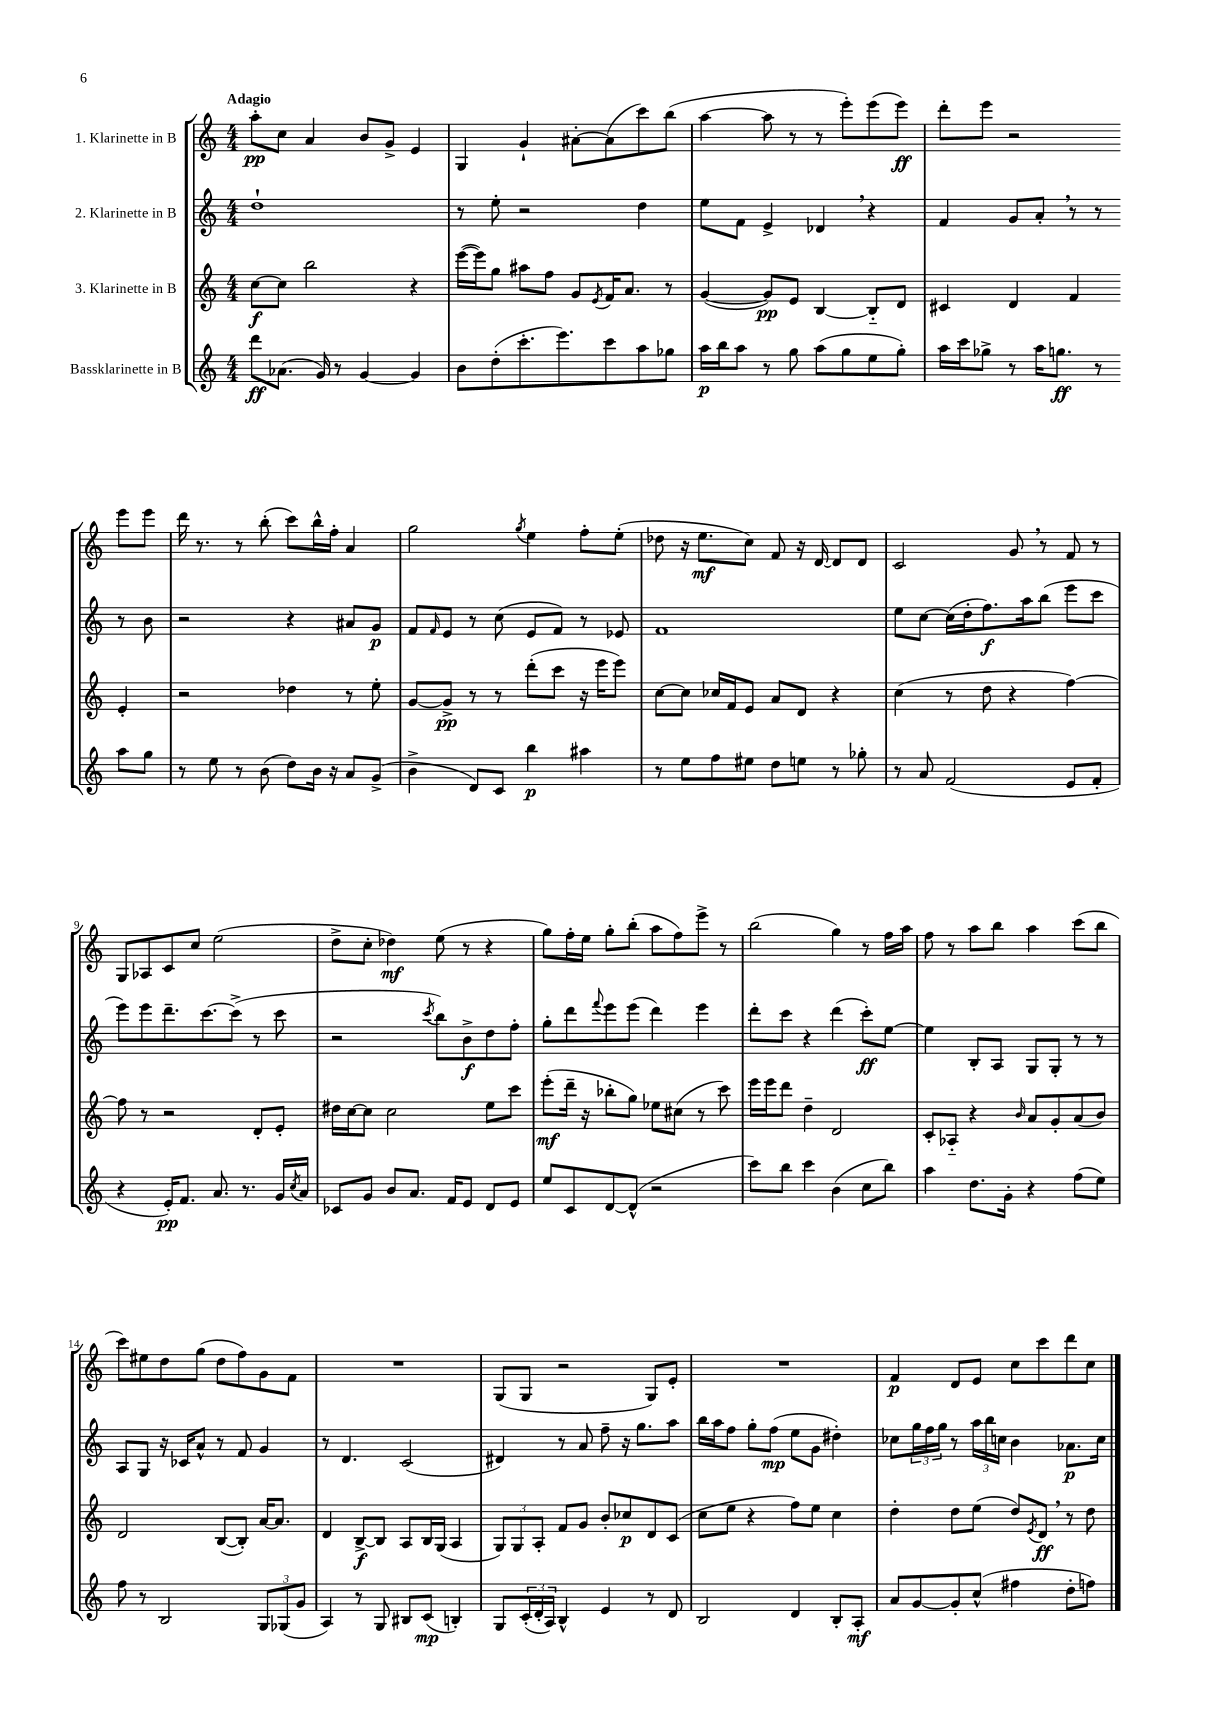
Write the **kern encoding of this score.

**kern	**kern	**kern	**kern
*staff4	*staff3	*staff2	*staff1
*clefG2	*clefG2	*clefG2	*clefG2
*k[]	*k[]	*k[]	*k[]
*M4/4	*M4/4	*M4/4	*M4/4
8ddd	[8cc	1dd`	8aa'
(8.a-	8cc]	.	8cc
.	2bb	.	4a
16g)	.	.	.
8r	.	.	.
[4g	.	.	8b
.	.	.	8g^
4g]	4r	.	4e
=	=	=	=
8b	([16eee	8r	4G
.	16eee])	.	.
(8dd'	8gg	8ee'	.
8.ccc'	8aa#	2r	4g`
.	8ff	.	.
8.eee)	.	.	.
.	8g	.	[8a#'
.	8qe	.	.
8ccc	16f	.	(8a#]
.	8.a	.	.
8aa	.	4dd	8ccc)
8gg-	8r	.	(8bb
=	=	=	=
16aa	([4g	8ee	[4aa
16bb	.	.	.
8aa	.	8f	.
8r	8g])	4e^	8aa]
8gg	8e	.	8r
(8aa	[4B	4d-	8r
8gg	.	.	8eee')
8ee	8B'~]	4r	(8eee
8gg')	8d	.	8eee)
=	=	=	=
16aa	4c#	4f	8ddd'
16ccc	.	.	.
8gg-^	.	.	8eee
8r	4d	8g	2r
16aa	.	8a'	.
8.gg	.	.	.
.	4f	8r	.
8r	.	8r	.
8aa	4e'	8r	8eee
8gg	.	8b	8eee
=	=	=	=
8r	2r	2r	16ddd
.	.	.	8.r
8ee	.	.	.
8r	.	.	8r
(8b	.	.	(8bb'
8dd)	4dd-	4r	8ccc)
16b	.	.	16bb^^
16r	.	.	16ff'
8a	8r	8a#	4a
(8g^	8ee'	8g	.
=	=	=	=
4b^	[8g	8f	2gg
.	.	16qqf	.
.	8g^]	8e	.
8d)	8r	8r	.
8c	8r	(8cc	.
.	.	.	8qgg
4bb	(8ddd'	8e	4ee
.	8ccc	8f)	.
4aa#	16r	8r	8ff'
.	16eee	.	.
.	8eee)	8e-	(8ee'
=	=	=	=
8r	[8cc	1f	8dd-
8ee	8cc]	.	16r
.	.	.	8.ee
8ff	16cc-	.	.
.	16f	.	.
8ee#	8e	.	8cc)
8dd	8a	.	8f
8ee	8d	.	16r
.	.	.	[16d
8r	4r	.	8d]
8gg-'	.	.	8d
=	=	=	=
8r	(4cc	8ee	2c
8a	.	[8cc	.
(2f	8r	(16cc]	.
.	.	16dd'	.
.	8dd	8.ff)	.
.	4r	.	8g
.	.	16aa	.
.	.	(8bb	8r
8e	[4ff)	8eee	8f
8f'	.	8ccc	8r
=	=	=	=
4r	8ff]	8eee)	8G
.	8r	8eee	8A-
16e')	2r	8.ddd~	8c
8.f	.	.	.
.	.	.	8cc
.	.	[8.ccc	.
8.a	.	.	(2ee
.	.	(8ccc^]	.
8.r	.	.	.
.	8d'	8r	.
16g	8e'	8ccc	.
8qcc	.	.	.
16a	.	.	.
=	=	=	=
8c-	16dd#	2r	8dd^
.	[16cc	.	.
8g	8cc]	.	8cc'
8b	2cc	.	4dd-)
8.a	.	.	.
.	.	8qccc	.
.	.	8bb)	(8ee
16f	.	.	.
8e	.	8b^	8r
8d	8ee	8dd	4r
8e	8ccc	8ff'	.
=	=	=	=
8ee	(8eee'	8gg'	8gg)
8c	16ddd~	8ddd	16ff'
.	16r	.	16ee
.	.	8qqfff	.
[8d	8bb-'	8eee	8gg'
(8d^^]	8gg)	(8eee	(8bb'
2r	8ee-	4ddd)	8aa
.	(8cc#	.	8ff)
.	8r	4eee	8eee^
.	8ccc)	.	8r
=	=	=	=
8ccc)	16eee	8ddd'	(2bb
.	16eee	.	.
8bb	8ddd	8ccc	.
4ccc	4dd~	4r	.
(4b	2d	(4ddd	4gg)
8cc	.	8ccc')	8r
8bb)	.	[8ee	16ff
.	.	.	16aa
=	=	=	=
4aa	8c'	4ee]	8ff
.	8A-'~	.	8r
8.dd	4r	8B'	8aa
.	.	8A	8bb
16g'	.	.	.
.	16qqb	.	.
4r	8a	8G	4aa
.	8g'	8G'	.
(8ff	(8a	8r	(8ccc
8ee)	8b)	8r	8bb
=	=	=	=
8ff	2d	8A	8ccc)
8r	.	8G	8ee#
2B	.	16r	8dd
.	.	16c-	.
.	.	8a^^	(8gg
.	([8B	8r	8dd
.	8B'])	8f	8ff)
12G	[16a	4g	8g
.	8.a]	.	.
(12G-	.	.	.
.	.	.	8f
12g	.	.	.
=	=	=	=
4A)	4d	8r	1r
.	.	4.d	.
8r	[8B^	.	.
8G	8B]	.	.
8B#	8A	(2c	.
(8c	16B	.	.
.	(16G	.	.
4B')	4A	.	.
=	=	=	=
8G	12G)	4d#)	(8G
.	12G	.	.
(24c'	.	.	8G
24d'	12A'	.	.
24A)	.	.	.
4B^^	8f	8r	2r
.	8g	8a	.
4e	8b'	8ff~	.
.	8cc-	16r	.
.	.	8.gg	.
8r	8d	.	8G)
8d	(8c	8aa	8e'
=	=	=	=
2B	8cc	16bb	1r
.	.	16aa	.
.	8ee	8ff	.
.	4r	8gg'	.
.	.	(8ff	.
4d	8ff)	8ee	.
.	8ee	8g	.
8B'	4cc	4dd#')	.
8A'	.	.	.
=	=	=	=
8a	4dd'	8cc-	4f
[8g	.	24gg	.
.	.	24ff	.
.	.	24gg	.
8g']	8dd	8r	8d
(8cc^^	(8ee	24aa	8e
.	.	24bb	.
.	.	24cc	.
4ff#	8dd)	4b	8cc
.	8qe	.	.
.	8d	.	8ccc
8dd'	8r	8.a-	8ddd
8ff)	8dd	.	8cc
.	.	16cc	.
==	==	==	==
*-	*-	*-	*-
